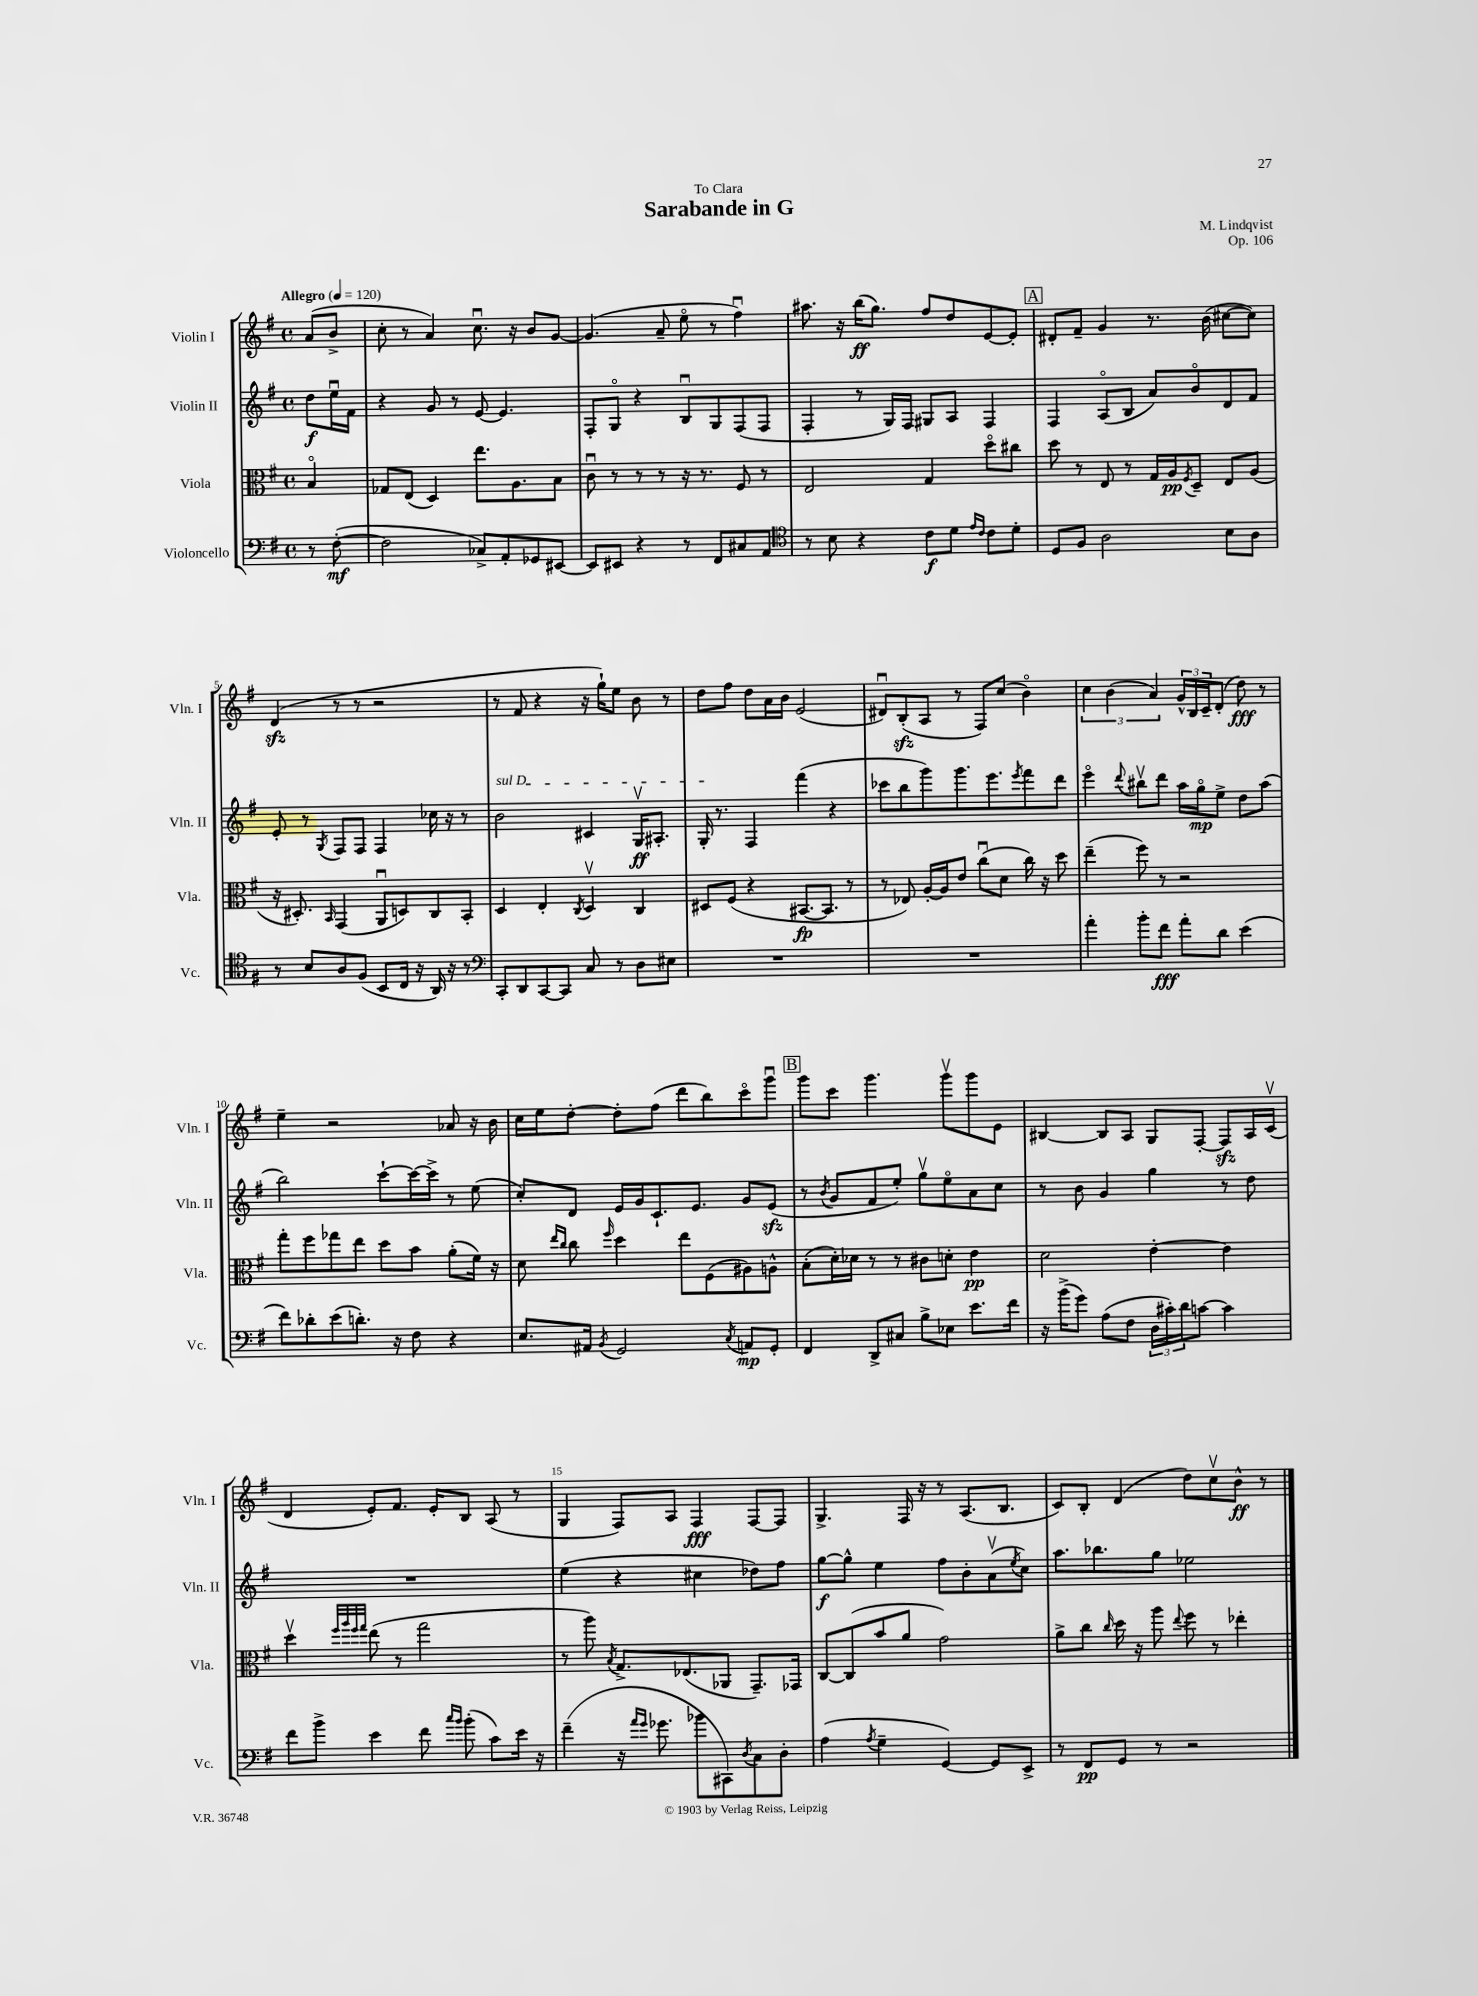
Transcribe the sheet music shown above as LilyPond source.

\header { title = "Sarabande in G" composer = "M. Lindqvist" dedication = "To Clara" opus = "Op. 106" }
<<
\new StaffGroup <<
\new Staff = "s0" \with { instrumentName = "Violin I" shortInstrumentName = "Vln. I" } {
    \clef treble \key g \major \defaultTimeSignature \time 4/4 \partial 4 \tempo "Allegro" 4 = 120
    a'8( b'8-> |
    c''8-. r8 a'4) c''8.\downbow r16 b'8 g'8~ |
    g'4.( a'8-- e''8\flageolet r8 fis''4\downbow) |
    ais''8. r16 b''16\ff( g''8.) fis''8 d''8 e'8~ e'8-. |
    \mark \markup { \box "A" } dis'8-. fis'8-- g'4 r8. b'16( cis''8~ cis''8) |
    d'4\sfz( r8 r8 r2 |
    r8 fis'8 r4 r16 g''16-!) e''8 b'8 r8 |
    d''8 fis''8 d''8 a'16 b'16 e'2( |
    dis'8\downbow) b8-.\sfz( a8 r8 fis8) c''8( b'4\flageolet) |
    \tuplet 3/2 { c''4 b'4( a'4) } \tuplet 3/2 { g'16-^ b16 c'16-- } d'8-.( d''8\fff) r8 |
    e''4-- r2 aes'8 r16 b'16 |
    c''16 e''16 d''8~-. d''8-. fis''8( d'''8 b''8) c'''8\flageolet g'''8\downbow |
    \mark \markup { \box "B" } g'''8 c'''8 g'''4. g'''8\upbow g'''8 e'8 |
    bis4~ bis8 a8 g8 fis8~-. fis8\sfz a16 c'16\upbow( |
    d'4 e'8-.) fis'8. e'16-. b8 a8( r8 |
    g4 fis8) a8 fis4\fff fis8~ fis8 |
    g4.-> fis16 r16 r8 a8.( b8. |
    c'8) b8-. d'4( d''8) c''8\upbow b'8-^\ff r8 \bar "|." |
}
\new Staff = "s1" \with { instrumentName = "Violin II" shortInstrumentName = "Vln. II" } {
    \clef treble \key g \major \defaultTimeSignature \time 4/4 \partial 4
    d''8\f e''16\downbow fis'16 |
    r4 g'8 r8 e'8~ e'4. |
    fis8-. g8\flageolet r4 b8\downbow g8 fis8( fis8 |
    fis4-. r8 g16) fis16 gis8 a8 fis4 |
    \mark \markup { \box "A" } fis4 a8\flageolet( b8 a'8) b'8\flageolet d'8 fis'8 |
    e'8-. r8 \acciaccatura { g8 } fis8 fis8 fis4 ces''16 r16 r8 |
    \once \override TextSpanner.bound-details.left.text = \markup { \italic "sul D" } b'2\startTextSpan cis'4 g16\upbow\ff ais8.-. |
    g16-.\stopTextSpan r8. fis4 fis'''4( r4 |
    ces'''8 b''8 g'''8) g'''8. e'''8. \acciaccatura { e'''8 } fis'''8 d'''8 |
    e'''4\flageolet \appoggiatura { d'''8 } bis''8\upbow d'''8 a''16 g''16\flageolet\mp e''8-> d''8 a''8( |
    b''2) c'''8~-! c'''16~ c'''16-> r8 e''8( |
    c''8-.) d'8 e'16 g'16 c'8.-! e'8. g'8 e'8\sfz( |
    \mark \markup { \box "B" } r8 \acciaccatura { b'8 } g'8 fis'8 e''8-.) g''8\upbow e''8\flageolet a'8 c''8 |
    r8 b'8 g'4 g''4 r8 d''8 |
    R1 |
    e''4( r4 cis''4 des''8) fis''8 |
    g''8~\f g''8-^ e''4 fis''8 b'8-. a'8\upbow( \acciaccatura { e''8 } c''8) |
    a''8. bes''8. g''8 ees''2 \bar "|." |
}
\new Staff = "s2" \with { instrumentName = "Viola" shortInstrumentName = "Vla." } {
    \clef alto \key g \major \defaultTimeSignature \time 4/4 \partial 4
    b4\flageolet |
    ges8 e8( d4) e''8. a8. b8 |
    c'8\downbow r8 r8 r8 r16 r8. fis8 r8 |
    e2 g4 d''8\flageolet cis''8 |
    \mark \markup { \box "A" } d''8 r8 e8 r8 g16 a16\pp \acciaccatura { fis8 } d8-- e8 a8( |
    r16 dis8.-.) \grace { b,16 } g,4( a,8\downbow d8) c8 b,8-. |
    d4 e4-. \acciaccatura { c8 } d4\upbow c4 |
    dis8 fis8( r4 bis,8.~\fp bis,8. r8 |
    r8 ees8) a16~-. a16 e'8 c''8\downbow( d'8 c''16) r16 d''8 |
    e''4--( fis''8) r8 r2 |
    g''8-. fis''8 ges''8 e''8 d''8 b'8 a'8-.( fis'16) r16 |
    d'8 \grace { e''16 c''16 } c''8 \grace { fis''16 } d''4 e''8 fis8( ais8) a8-^ |
    \mark \markup { \box "B" } b8-.( d'16-.) des'16 r8 r8 cis'8 d'8-. e'4\pp |
    d'2 e'4~-. e'4 |
    d''4\upbow \grace { fis''32 a''32 fis''32 g''32 } e''8( r8 g''2 |
    r8 a''8) \acciaccatura { b8 } g8.-> ees8.( aes,8 g,8.--) ges,16 |
    c8~ c8( b'8 a'8 g'2) |
    a'8-> c''8 \grace { c''16 } d''16 r16 a''8 \appoggiatura { e''8 } fis''8 r8 ees''4-. \bar "|." |
}
\new Staff = "s3" \with { instrumentName = "Violoncello" shortInstrumentName = "Vc." } {
    \clef bass \key g \major \defaultTimeSignature \time 4/4 \partial 4
    r8 fis8~-.\mf( |
    fis2 ces8->) a,8-. ges,8 eis,8~ |
    eis,8 eis,8 r4 r8 fis,8 cis8 a,8 |
    \clef tenor r8 b8 r4 c'8\f d'8 \grace { e'16 c'16 } c'8 d'8-. |
    \mark \markup { \box "A" } d8 fis8 a2 b8 a8 |
    r8 b8 a8 fis8( b,8 c16 r16 a,16) r16 r8 |
    \clef bass c,8-. d,8 c,8~ c,8 c8 r8 d8 eis8 |
    R1 |
    R1 |
    a'4-. b'8-. fis'8\fff a'8-. d'8 e'4( |
    fis'8) des'8-. e'8( d'8.-.) r16 fis8 r4 |
    e8. ais,16 \acciaccatura { b,8 } g,2 \acciaccatura { c8 } a,8\mp g,8-. |
    \mark \markup { \box "B" } fis,4 d,8-> cis8 b8-> ees8 e'8. fis'16 |
    r16 b'16->( g'8) a8( fis8 \tuplet 3/2 { d16 cis'16-.) d'16 } c'8~ c'4 |
    fis'8 b'8-> e'4 fis'8 \grace { c''16 b'16 } b'8-.( c'8) e'16 r16 |
    fis'4--( r16 \grace { a'16 g'16 } ges'8. bes'8 cis,8) \acciaccatura { d8 } c8 d8-. |
    a4( \acciaccatura { a8 } g4-- g,4~) g,8 e,8-> |
    r8 fis,8\pp g,8 r8 r2 \bar "|." |
}
>>
>>
\layout { \context { \Score \override BarNumber.break-visibility = ##(#f #t #t) barNumberVisibility = #(every-nth-bar-number-visible 5) } }
